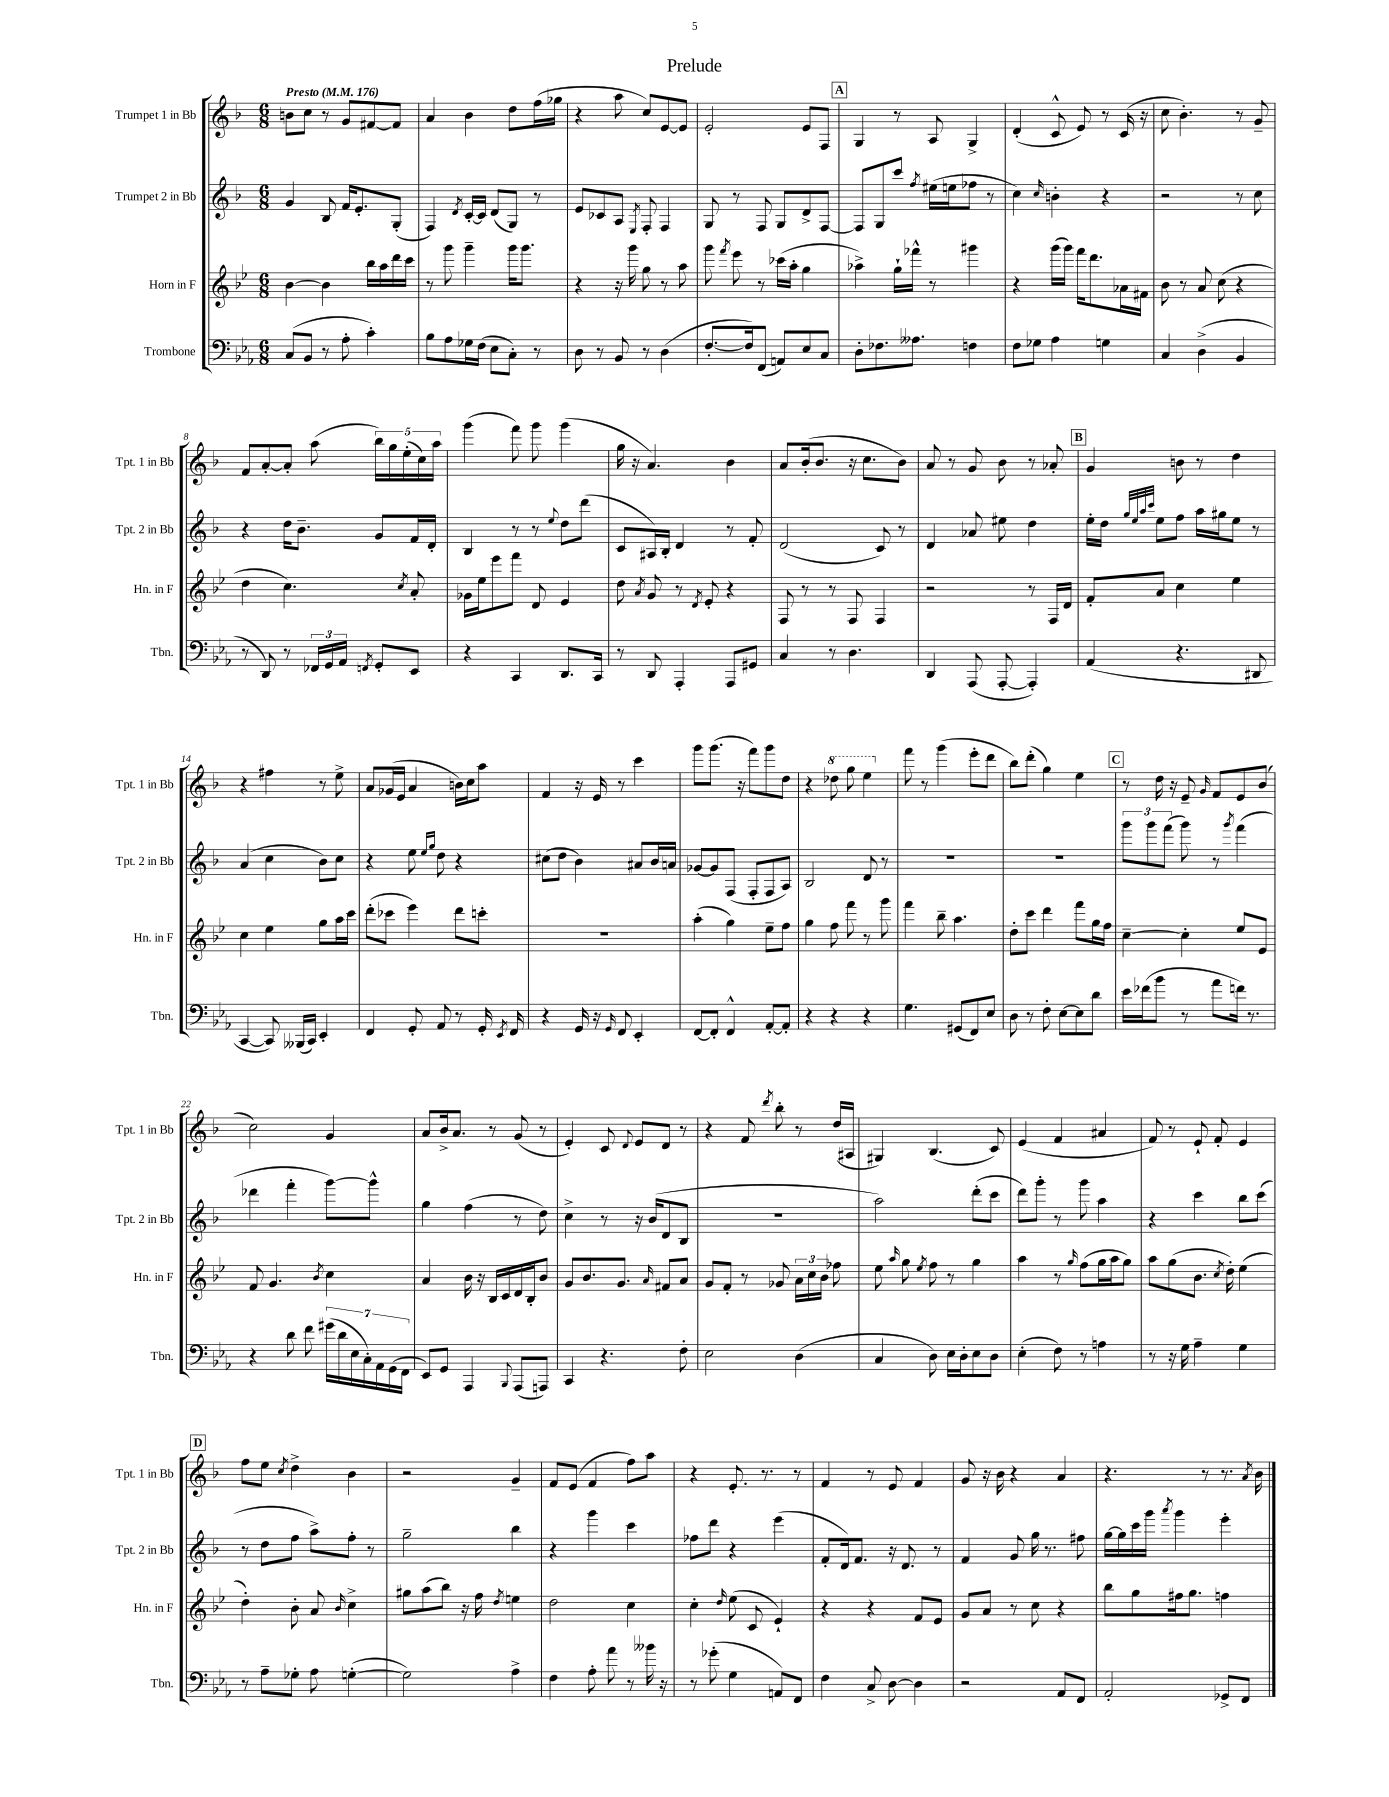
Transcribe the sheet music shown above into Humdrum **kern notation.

**kern	**kern	**kern	**kern
*staff4	*staff3	*staff2	*staff1
*clefF4	*clefG2	*clefG2	*clefG2
*k[b-e-a-]	*k[b-e-]	*k[b-]	*k[b-]
*M6/8	*M6/8	*M6/8	*M6/8
*MM176	*MM176	*MM176	*MM176
(8C	[4b-	4g	8b
8BB-	.	.	8cc
8r	4b-]	8B-	8r
8A-'	.	16f	8g
.	.	8.e'	.
4c')	16bb-	.	[8f#
.	16aa	.	.
.	16ddd	(8G'	8f#]
.	16ccc	.	.
=	=	=	=
8B-	8r	4F)	4a
8A-	8ggg	.	.
.	.	8qd	.
16G-	4ggg~	[16c'	4b-
(16F	.	16c]	.
8E-	.	(8d	.
8C')	16ggg	8G)	8dd
.	8.ggg	.	.
8r	.	8r	(16ff
.	.	.	16gg-
=	=	=	=
8D	4r	8e	4r
8r	.	8c-	.
8BB-	16r	8A	8aa
.	16ggg	.	.
.	.	8qE	.
8r	8gg	8F'	8cc)
(4D	8r	4F	[8e
.	8aa	.	8e]
=	=	=	=
[8.F'	8ggg	8G	2e'
.	8qfff	.	.
.	8eee-	8r	.
16F])	.	.	.
(8FF	8r	8F	.
8AA)	(16ccc-	8G	.
.	16aa'	.	.
8E-	4gg	8d^	8e
8C	.	[8F	8F
=	=	=	=
8D'	4aa-^)	8F]	4G
8.F-	.	8G	.
.	16gg`	8ccc	8r
8.A--	16fff-^^	.	.
.	.	8qff	.
.	8r	(16ee#	8A
.	.	16ee	.
4F	4ggg#	8ff-	4G^
.	.	8r	.
=	=	=	=
8F	4r	4cc)	(4d'
8G-	.	.	.
.	.	16qqcc	.
4A-	(16ggg	4b'	8c^^
.	16ggg)	.	.
.	16fff	.	8e)
.	8.ddd	.	.
4G	.	4r	8r
.	16a-	.	(16c
.	16f#	.	16r
=	=	=	=
4C	8b-	2r	8cc
.	8r	.	4.b-')
(4D^	8a	.	.
.	(8cc	.	.
4BB-	4r	8r	8r
.	.	8cc	8g~
=	=	=	=
8r	4dd	4r	8f
8DD)	.	.	[8a'
8r	4.cc)	16dd	8a']
.	.	8.b-~	.
24FF-	.	.	(8aa
24GG	.	.	.
24AA-	.	.	.
8qFF	.	.	.
8GG'	.	8g	20bb-)
.	.	.	20gg
.	.	.	(20ee'
.	8qcc	.	.
8EE-	8a'	16f	.
.	.	.	20cc)
.	.	16d'	.
.	.	.	20aa
=	=	=	=
4r	16g-	4B-	(4ggg
.	16ee-	.	.
.	8eee-	.	.
4CC	8fff	8r	8fff)
.	8d	8r	8ggg
.	.	8qqee	.
8.DD	4e-	8dd	(4ggg
.	.	(8ddd	.
16CC	.	.	.
=	=	=	=
8r	8dd	8c	16gg
.	.	.	16r
.	8qa	.	.
8DD	8g	16A#)	4.a)
.	.	16B-'	.
4AAA-'	8r	4d	.
.	8qd	.	.
.	8e-'	.	.
8AAA-	4r	8r	4b-
8GG#	.	8f'	.
=	=	=	=
4C	8F	(2d	8a
.	8r	.	(16b-'
.	.	.	8.b-
8r	8r	.	.
4.D	8F	.	16r
.	.	.	8.cc
.	4F	8c)	.
.	.	8r	8b-)
=	=	=	=
4DD	2r	4d	8a
.	.	.	8r
(8AAA-	.	8a-	8g
[8AAA-'	.	8ee#	8b-
4AAA-'])	8r	4dd	8r
.	16F	.	8a-'
.	16d	.	.
=	=	=	=
(4AA-	8f'	16ee'	4g
.	.	16dd	.
.	.	32qqgg	.
.	.	32qqee	.
.	.	32qqaa	.
.	.	32qqccc	.
.	8a	8ee	.
4.r	4cc	8ff	8b
.	.	16aa	8r
.	.	16gg#	.
.	4ee-	8ee	4dd
8DD#	.	8r	.
=	=	=	=
[4CC	4cc	(4a	4r
8CC])	4ee-	4cc	4ff#
(16BBB--	.	.	.
16CC)	.	.	.
4EE-'	8gg	8b-)	8r
.	16aa	8cc	8ee^
.	16ccc	.	.
=	=	=	=
4FF	(8ddd'	4r	8a
.	8ccc-	.	(16g-
.	.	.	16e
8GG'	4eee-)	8ee	4a
.	.	16qqee	.
.	.	16qqgg	.
8AA-	.	8dd	.
8r	8ddd	4r	16b)
.	.	.	16cc
16GG'	8ccc'	.	8aa
8qEE-	.	.	.
16FF	.	.	.
=	=	=	=
4r	2.r	(8cc#	4f
.	.	8dd	.
16GG	.	4b-)	16r
16r	.	.	16e
16qqGG	.	.	.
8FF	.	.	8r
4EE-'	.	8a#	4ccc
.	.	16b-	.
.	.	16a	.
=	=	=	=
[8FF	(4aa'	[8g-	8ggg
8FF']	.	8g-]	(8.ggg
4FF^^	4gg)	(8F	.
.	.	.	16r
.	.	8F'	8fff)
[8AA-'	8ee-~	8F	8ggg
8AA-']	8ff	8A)	8dd
=	=	=	=
4r	4gg	2B-	4r
4r	8ff	.	8ddd-
.	8fff	.	8ggg
4r	8r	8d	4eee
.	8ggg	8r	.
=	=	=	=
4.G	4fff	2.r	8fff
.	.	.	8r
.	8bb-~	.	(4ggg
(8GG#	4.aa	.	.
8FF)	.	.	8eee'
8E-	.	.	8ddd
=	=	=	=
8D	8dd'	2.r	8bb-)
8r	8ccc	.	(8ddd'
8F'	4ddd	.	4gg)
[8E-	.	.	.
8E-]	8fff	.	4ee
8d	16gg	.	.
.	16ff	.	.
=	=	=	=
16e-	[4cc~	12ggg	8r
(16f-	.	.	.
.	.	12ggg	.
8b-	.	.	16dd
.	.	(12fff	.
.	.	.	16r
8r	4cc']	8ggg)	8e~
.	.	.	16qqg
8a-	.	8r	8f
.	.	8qggg	.
16f)	8ee-	(4fff	8e
8.r	.	.	.
.	8e-	.	(8b-
=	=	=	=
4r	8f	4ddd-	2cc)
.	4.g	.	.
8d	.	4fff'	.
8f	.	.	.
.	8qb-	.	.
(28g#	4cc	[8ggg)	4g
28d	.	.	.
28E-	.	.	.
28C')	.	.	.
.	.	8ggg^^]	.
28AA-	.	.	.
(28GG	.	.	.
28FF	.	.	.
=	=	=	=
8EE-)	4a	4gg	8a
8GG	.	.	16b-^
.	.	.	8.a
4AAA-	16b-	(4ff	.
.	16r	.	.
.	16B-	.	8r
.	16c	.	.
8qqBBB-	.	.	.
(8AAA-	16d	8r	(8g
.	16B-'	.	.
8AAA)	8b-	8dd)	8r
=	=	=	=
4CC	8g	4cc^	4e')
.	8.b-	.	.
4.r	.	8r	8c
.	8.g	.	.
.	.	.	8qqd
.	.	16r	8e
.	.	(16b-	.
.	16qqa	.	.
.	8f#	8d	8d
8F'	8a	8B-	8r
=	=	=	=
2E-	8g	2.r	4r
.	8f'	.	.
.	8r	.	8f
.	.	.	8qddd
.	8g-	.	8bb-'
(4D	24a	.	8r
.	24cc	.	.
.	24b-	.	.
.	8ff-	.	(16dd
.	.	.	16A#
=	=	=	=
4C	8ee-	2aa)	4G#)
.	16qqaa	.	.
.	8gg	.	.
.	8qee-	.	.
8D)	8ff	.	(4.B-
16E-	8r	.	.
16D'	.	.	.
8E-	4gg	(8ddd'	.
8D	.	8ccc	8c)
=	=	=	=
(4E-'	4aa	8ddd)	(4e
.	.	8ggg'	.
8F)	8r	8r	4f
.	16qqgg	.	.
8r	(8ff	8ggg	.
4A	16gg	4aa	4a#
.	16aa	.	.
.	8gg)	.	.
=	=	=	=
8r	8aa	4r	8f)
16r	(8gg	.	8r
16G	.	.	.
4A-~	8.b-	4ccc	8e`
.	.	.	8f'
.	8qcc	.	.
.	16dd')	.	.
4G	(4ee-	8bb-	4e
.	.	(8ccc	.
=	=	=	=
8r	4dd')	8r	8ff
8A-~	.	8dd	8ee
.	.	.	8qcc
8G-'	8b-'	8ff	4dd^
8A-	8a	8aa^)	.
.	16qqb-	.	.
([4G'	4cc^	8ff'	4b-
.	.	8r	.
=	=	=	=
2G])	8gg#	2gg~	2r
.	(8aa	.	.
.	8bb-)	.	.
.	16r	.	.
.	16ff	.	.
.	8qdd	.	.
4A-^	4ee	4bb-	4g~
=	=	=	=
4F	2dd	4r	8f
.	.	.	(8e
8A-'	.	4ggg	4f
8a-	.	.	.
8r	4cc	4ccc	8ff)
16b--	.	.	8aa
16r	.	.	.
=	=	=	=
8r	4cc'	8ff-	4r
(8g-'	.	8ddd	.
.	16qqdd	.	.
4G	(8ee-	4r	8.e'
.	8c	.	.
.	.	.	8.r
8AA)	4e-`)	(4eee	.
8FF	.	.	8r
=	=	=	=
4F	4r	8f'	4f
.	.	16d)	.
.	.	8.f	.
8C^	4r	.	8r
[8D	.	16r	8e
.	.	8.d	.
4D]	8f	.	4f
.	8e-	8r	.
=	=	=	=
2r	8g	4f	8g
.	8a	.	16r
.	.	.	16b-
.	8r	8g	4r
.	8cc	16gg	.
.	.	8.r	.
8AA-	4r	.	4a
8FF	.	8ff#	.
=	=	=	=
2AA-'	8bb-	[16gg	4.r
.	.	16gg]	.
.	8gg	16ccc	.
.	.	16ggg	.
.	.	8qaaa	.
.	16ff#	4ggg	.
.	8.gg	.	.
.	.	.	8r
8GG-^	4ff	4eee'	8.r
8FF	.	.	.
.	.	.	8qa
.	.	.	16b-
==	==	==	==
*-	*-	*-	*-
